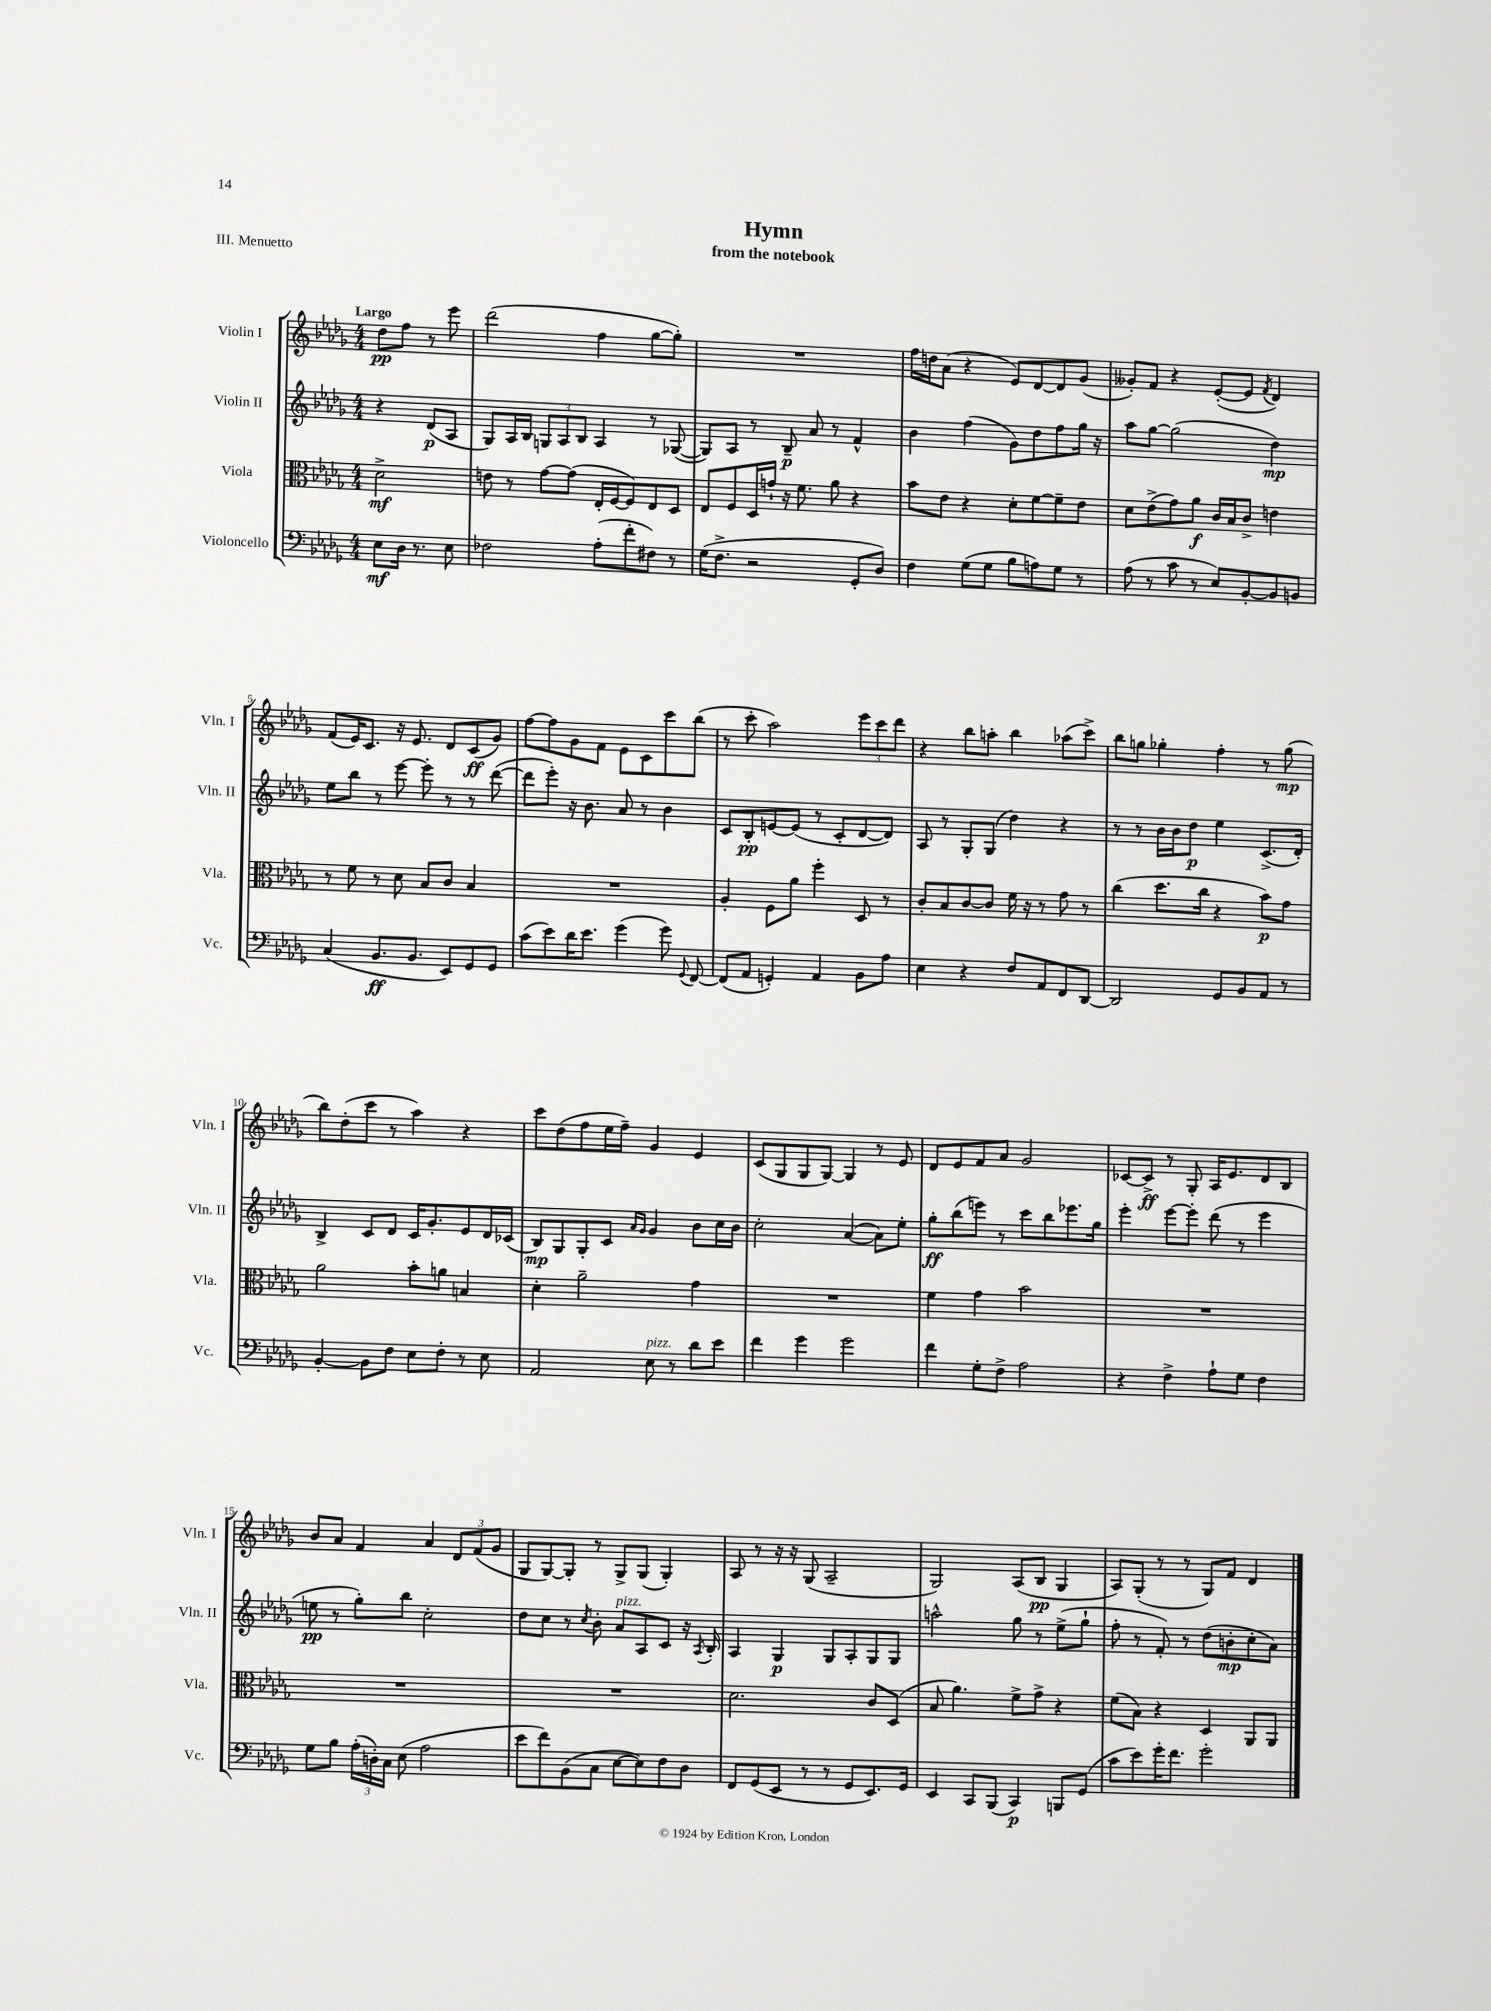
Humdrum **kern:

**kern	**dynam	**kern	**dynam	**kern	**dynam	**kern	**dynam
*part4	*part4	*part3	*part3	*part2	*part2	*part1	*part1
*staff4	*staff4	*staff3	*staff3	*staff2	*staff2	*staff1	*staff1
*I"Violoncello	*	*I"Viola	*	*I"Violin II	*	*I"Violin I	*
*I'Vc.	*	*I'Vla.	*	*I'Vln. II	*	*I'Vln. I	*
*clefF4	*	*clefC3	*	*clefG2	*	*clefG2	*
*k[b-e-a-d-g-]	*	*k[b-e-a-d-g-]	*	*k[b-e-a-d-g-]	*	*k[b-e-a-d-g-]	*
*M4/4	*	*M4/4	*	*M4/4	*	*M4/4	*
=	=	=	=	=	=	=	=
!	!	!	!	!	!	!LO:TX:a:B:t=Largo	!
8E-\L	mf	2d-^\	mf	4r	.	8dd-\L	pp
16D-\Jk	.	.	.	.	.	8ff\J	.
8.r	.	.	.	.	.	.	.
.	.	.	.	(8d-/L	p	8r	.
8E-\	.	.	.	8A-/J	.	8eee-\	.
=1	=1	=1	=1	=1	=1	=1	=1
2F-X\	.	8en\	.	8G-/L)	.	(2ddd-\	.
.	.	8r	.	16A-/L	.	.	.
.	.	.	.	16B-/JJ	.	.	.
.	.	[8g-\L	.	12Gn/L	.	.	.
.	.	.	.	12A-/	.	.	.
.	.	(8g-\J]	.	.	.	.	.
.	.	.	.	12B-/J	.	.	.
(8A-'\L	.	16E-'/LL	.	4A-/	.	4ff\	.
.	.	[16F/J	.	.	.	.	.
8f'\	.	8F/])	.	.	.	.	.
8F#X\J)	.	8E-/	.	8r	.	[8gg-\L	.
8r	.	8D-/J	.	([8G-X/	.	8gg-'\J])	.
=2	=2	=2	=2	=2	=2	=2	=2
(16G-\KL	.	8E-/L	.	8G-/L])	.	1r	.
8.F^\J	.	.	.	.	.	.	.
.	.	8F/	.	8A-/J	.	.	.
2r	.	16D-/L	.	8r	.	.	.
.	.	16gn`/JJ	.	.	.	.	.
.	.	16r	.	8B-~/	p	.	.
.	.	8.f\	.	.	.	.	.
.	.	.	.	8a-/	.	.	.
.	.	8a-\	.	8r	.	.	.
8GG-'/L	.	4r	.	4f^^/	.	.	.
8D-/J)	.	.	.	.	.	.	.
=3	=3	=3	=3	=3	=3	=3	=3
4F\	.	8b-\L	.	4b-\	.	16ff\LL	.
.	.	.	.	.	.	16ddn\J	.
.	.	8e-\J	.	.	.	(8a-\J	.
(8G-\L	.	4r	.	(4ff\	.	4r	.
8G-\J	.	.	.	.	.	.	.
8B-\L	.	8d-'\L	.	8g-\L)	.	8e-/L)	.
8An\)	.	[8f\	.	8dd-\	.	[8d-/	.
8G-\J	.	8f~\]	.	8ff\	.	8d-/]	.
8r	.	8e-\J	.	16gg-\Jk	.	(8g-/J	.
.	.	.	.	16r	.	.	.
=4	=4	=4	=4	=4	=4	=4	=4
(8A-\	.	8d-\L	.	8aa-\L	.	8g--X'/L)	.
8r	.	(8e-^\	.	[8gg-\J	.	8f/J	.
8c\	.	8g-\)	.	(2gg-\]	.	4r	.
8r	.	8a-\J	f	.	.	.	.
8E-/L)	.	16c/LL	.	.	.	([8e-'/L	.
.	.	16B-/J	.	.	.	.	.
[8BB-'/	.	8c^/J	.	.	.	8e-/J]	.
.	.	.	.	.	.	8qf/	.
8BB-/]	.	4en\	.	4dd-\)	mp	4d-/)	.
8BBn/J	.	.	.	.	.	.	.
!!LO:LB:g=z
=5	=5	=5	=5	=5	=5	=5	=5
(4C/	.	8r	.	8ee-\L	.	(8f/L	.
.	.	8f\	.	8bb-\J	.	16e-/K)	.
.	.	.	.	.	.	8.c/J	.
8.BB-/L	ff	8r	.	8r	.	.	.
.	.	8d-\	.	[8eee-\	.	16r	.
8.BB-/J	.	.	.	.	.	8.e-/	.
.	.	8B-/L	.	8eee-'\]	.	.	.
8EE-/L)	.	8c/J	.	8r	.	8d-/L	.
8GG-/	.	4B-/	.	8r	.	(8c/	ff
8GG-/J	.	.	.	([8ddd-\	.	8g-/J)	.
=6	=6	=6	=6	=6	=6	=6	=6
(8c\L	.	1r	.	8ddd-\L]	.	[8ff\L	.
8e-\)	.	.	.	8eee-'\J)	.	8ff\]	.
16d-\K	.	.	.	16r	.	8g-\	.
8.e-\J	.	.	.	8.b-\	.	.	.
.	.	.	.	.	.	8f\J	.
(4g-\	.	.	.	8a-/	.	8e-\L	.
.	.	.	.	8r	.	8c\	.
8g-\)	.	.	.	4b-\	.	8ccc\	.
8qqGG-/	.	.	.	.	.	.	.
[8FF/	.	.	.	.	.	(8bb-\J	.
=7	=7	=7	=7	=7	=7	=7	=7
(8FF/L]	.	4A-'/	.	8c/L	.	8r	.
8AA-/J	.	.	.	8B-'/	pp	8ccc'\	.
4GGn'/)	.	8F\L	.	[8en/	.	2aa-\)	.
.	.	8a-\J	.	(8e/J]	.	.	.
4AA-/	.	4ff'\	.	8r	.	.	.
.	.	.	.	8c'/L	.	.	.
8BB-\L	.	8D-/	.	[8d-/	.	12eee-\L	.
.	.	.	.	.	.	12ccc\	.
8A-\J	.	8r	.	8d-/J])	.	.	.
.	.	.	.	.	.	12ddd-\J	.
=8	=8	=8	=8	=8	=8	=8	=8
4E-\	.	8c'/L	.	8A-/	.	4r	.
.	.	8B-/	.	8r	.	.	.
4r	.	[8c/	.	8G-'/L	.	8bb-\L	.
.	.	8c/J]	.	(8G-/J	.	8aan'\J	.
8F/L	.	16f\	.	4dd-\)	.	4bb-\	.
.	.	16r	.	.	.	.	.
8AA-/	.	8r	.	.	.	.	.
8FF/	.	8g-\	.	4r	.	(8aa-X\L	.
[8DD-/J	.	8r	.	.	.	8ccc^\J)	.
=9	=9	=9	=9	=9	=9	=9	=9
2DD-/]	.	(4cc\	.	8r	.	8bb-\L	.
.	.	.	.	8r	.	8ggn\J	.
.	.	8.dd-\L	.	16b-\LL	.	4gg-X'\	.
.	.	.	.	16b-\J	.	.	.
.	.	.	.	8dd-\J	p	.	.
.	.	16cc\Jk	.	.	.	.	.
8GG-/L	.	4r	.	4ee-\	.	4ff'\	.
8BB-/	.	.	.	.	.	.	.
8AA-/J	.	8b-\L)	p	(8.c^/L	.	8r	.
8r	.	8g-\J	.	.	.	(8gg-\	mp
.	.	.	.	16d-'/Jk)	.	.	.
!!LO:LB:g=z
=10	=10	=10	=10	=10	=10	=10	=10
[4BB-'/	.	2a-\	.	4B-^/	.	8bb-\L)	.
.	.	.	.	.	.	(8dd-'\	.
8BB-\L]	.	.	.	8c/L	.	8ccc\J	.
8F\J	.	.	.	8d-/J	.	8r	.
8E-\L	.	8b-'\L	.	16c/KL	.	4aa-\)	.
.	.	.	.	8.g-'/	.	.	.
8F'\J	.	8an\J	.	.	.	.	.
8r	.	4Bn/	.	8e-/	.	4r	.
8E-\	.	.	.	16d-/L	.	.	.
.	.	.	.	(16c-X/JJ	.	.	.
=11	=11	=11	=11	=11	=11	=11	=11
2AA-/	.	4d-'\	.	8B-/L)	mp	8ccc\L	.
.	.	.	.	8G-/	.	(8dd-\	.
.	.	2a-~\	.	8G-'/	.	8ff\	.
.	.	.	.	8c/J	.	16ee-\L	.
.	.	.	.	.	.	16ff~\JJ)	.
.	.	.	.	16qqa-/LL	.	.	.
.	.	.	.	16qqg-/JJ	.	.	.
!LO:TX:a:i:t=pizz.	!	!	!	!	!	!	!
8E-\	.	.	.	4g-/	.	4g-/	.
8r	.	.	.	.	.	.	.
8d-\L	.	4g-\	.	8b-\L	.	4e-/	.
8e-\J	.	.	.	16cc\L	.	.	.
.	.	.	.	16b-\JJ	.	.	.
=12	=12	=12	=12	=12	=12	=12	=12
4f\	.	1r	.	2cc'\	.	(8c/L	.
.	.	.	.	.	.	8G-/	.
4g-\	.	.	.	.	.	8G-/	.
.	.	.	.	.	.	[8G-/J)	.
2g-\	.	.	.	([4a-/	.	4G-/]	.
.	.	.	.	8a-\L])	.	8r	.
.	.	.	.	8ee-'\J	.	8e-/	.
=13	=13	=13	=13	=13	=13	=13	=13
4f\	.	4f\	.	8gg-'\L	ff	8d-/L	.
.	.	.	.	(8bb-\	.	8e-/	.
8G-'\L	.	4g-\	.	8eeen\J)	.	8f/	.
8F^\J	.	.	.	8r	.	8a-/J	.
2A-\	.	2b-\	.	8ccc\L	.	2g-/	.
.	.	.	.	8bb-\	.	.	.
.	.	.	.	8.eee-X\	.	.	.
.	.	.	.	16gg-\Jk	.	.	.
=14	=14	=14	=14	=14	=14	=14	=14
4r	.	1r	.	4eee-'\	.	[8c-X/L	.
.	.	.	.	.	.	8c-^/J]	ff
4F^\	.	.	.	[8eee-\L	.	8r	.
.	.	.	.	8eee-'\J]	.	8G-'/	.
8A-`\L	.	.	.	(8ddd-\	.	16A-/KL	.
.	.	.	.	.	.	8.e-/	.
8G-\J	.	.	.	8r	.	.	.
4F\	.	.	.	4eee-\	.	8d-/	.
.	.	.	.	.	.	8B-/J	.
!!LO:LB:g=z
=15	=15	=15	=15	=15	=15	=15	=15
8G-\L	.	1r	.	8een\	pp	8b-/L	.
8B-\J	.	.	.	8r	.	8a-/J	.
(24A-'\LL	.	.	.	8gg-'\L)	.	4f/	.
24Dn'\)	.	.	.	.	.	.	.
24C\JJ	.	.	.	.	.	.	.
(8E-\	.	.	.	8bb-\J	.	.	.
2A-\	.	.	.	2cc'\	.	4a-/	.
.	.	.	.	.	.	12d-/L	.
.	.	.	.	.	.	(12f/	.
.	.	.	.	.	.	12g-/J	.
=16	=16	=16	=16	=16	=16	=16	=16
8e-\L	.	1r	.	8dd-\L	.	8G-/L	.
8f\)	.	.	.	8cc\J	.	[8G-/)	.
(8BB-\	.	.	.	8r	.	8G-'/J]	.
.	.	.	.	8qcc/	.	.	.
8C\J	.	.	.	8b-'\	.	8r	.
!	!	!	!	!LO:TX:a:i:t=pizz.	!	!	!
[8E-\L	.	.	.	8a-/L	.	8G-^/L	.
8E-\])	.	.	.	8A-/	.	(8G-/J	.
8F\	.	.	.	8c/J	.	4G-'/)	.
8D-\J	.	.	.	16r	.	.	.
.	.	.	.	8qA-/	.	.	.
.	.	.	.	16B-'/	.	.	.
=17	=17	=17	=17	=17	=17	=17	=17
8FF/L	.	2.d-\	.	4A-/	.	8A-/	.
(8GG-/	.	.	.	.	.	8r	.
8EE-/J	.	.	.	4G-/	p	16r	.
.	.	.	.	.	.	16r	.
8r	.	.	.	.	.	(8G-/	.
8r	.	.	.	8G-/L	.	2A-~/	.
8GG-/L	.	.	.	8A-'/	.	.	.
8.EE-/)	.	8c/L	.	8G-/	.	.	.
.	.	(8D-/J	.	8G-/J	.	.	.
16GG-/Jk	.	.	.	.	.	.	.
=18	=18	=18	=18	=18	=18	=18	=18
4EE-/	.	8B-/	.	2aan^^\	.	2G-/)	.
.	.	4.a-\)	.	.	.	.	.
8CC/L	.	.	.	.	.	.	.
(8BBB-/J	.	.	.	.	.	.	.
4CC/)	p	8f^\L	.	8gg-\	.	(8A-/L	.
.	.	8g-^\J	.	8r	.	8B-/J	pp
8BBBn/L	.	4r	.	(8ee-^\L	.	4G-/	.
(8GG-/J	.	.	.	8gg-`\J	.	.	.
=19	=19	=19	=19	=19	=19	=19	=19
8c\L	.	(8f\L	.	8ff'\	.	8A-/L)	.
8e-\)	.	8B-\J)	.	8r	.	(8G-'/J	.
16g-'\K	.	4r	.	8f'/)	.	8r	.
8.f\J	.	.	.	.	.	.	.
.	.	.	.	8r	.	8r	.
2g-'\	.	4D-/	.	(8dd-\L	.	8G-/L)	.
.	.	.	.	8bn'\	mp	8f/J	.
.	.	8AA-/L	.	8cc'\	.	4d-/	.
.	.	8AA-/J	.	8a-\J)	.	.	.
==	==	==	==	==	==	==	==
*-	*-	*-	*-	*-	*-	*-	*-
